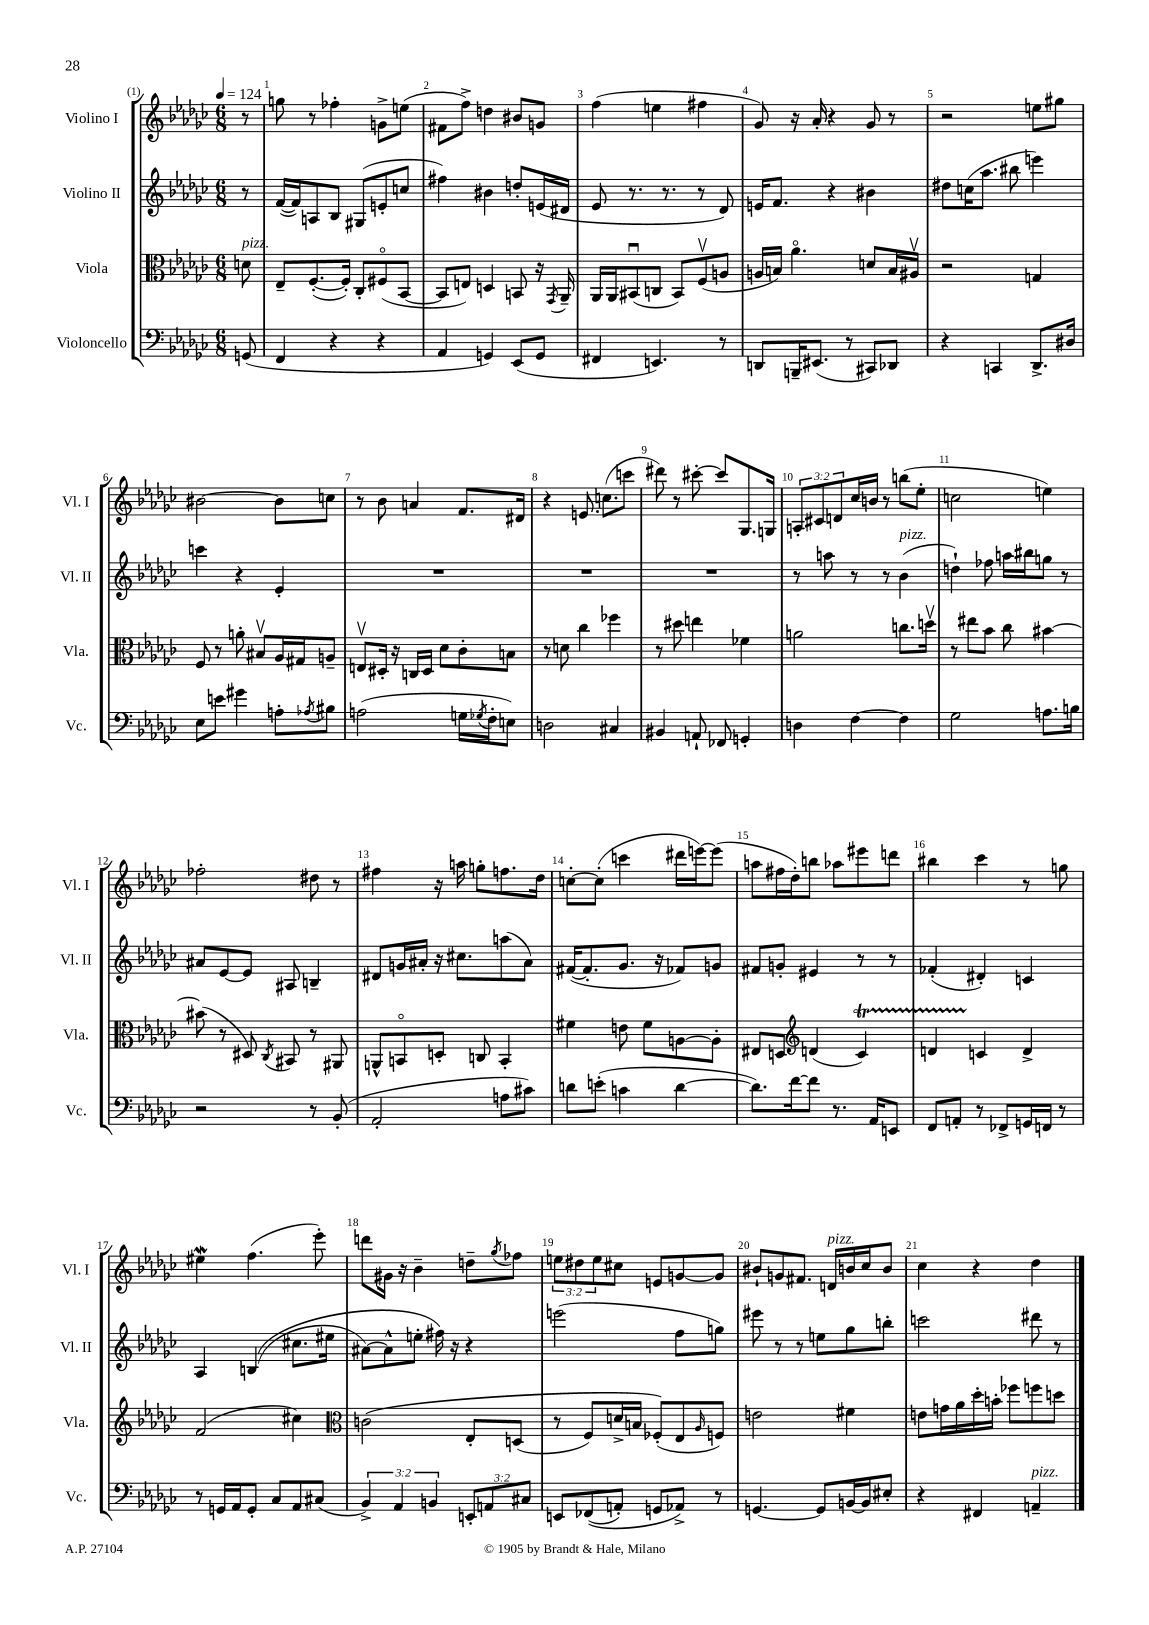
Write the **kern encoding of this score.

**kern	**kern	**kern	**kern
*staff4	*staff3	*staff2	*staff1
*clefF4	*clefC3	*clefG2	*clefG2
*k[b-e-a-d-g-c-]	*k[b-e-a-d-g-c-]	*k[b-e-a-d-g-c-]	*k[b-e-a-d-g-c-]
*M6/8	*M6/8	*M6/8	*M6/8
*MM124	*MM124	*MM124	*MM124
(8GG/	8d\	8r	8r
=	=	=	=
4FF/	8E-~/L	([16f/LL	8gg\
.	.	16f/]J)	.
.	([8.F'/	8A/	8r
4r	.	8B-/J	4ff-'\
.	16F'/]Jk)	.	.
.	8C-'/L	(8G#/L	.
4r	(8F#o/	8e'/	8g^\L
.	[8BB-/J	8cc/J	(8ee\J
=	=	=	=
4AA-/	8BB-/]L	4ff#\)	8f#\L
.	8E/J)	.	8ff^\J)
4GG/)	4D/	4b#\	4dd\
(8EE-/L	8BB/	8dd'/L	8b#/L
8GG/J	16r	(16e/L	8g/J
.	8qGG-/	.	.
.	16AA-~/	16d#/JJ	.
=	=	=	=
4FF#/	16AA-/LL	8e-/	(4ff\
.	16AA-/J	.	.
.	(8BB#u/	8.r	.
4.EE/)	8C/J	.	4ee\
.	.	8.r	.
.	8BB#/L)	.	.
.	(8Fv/	8r	4ff#\
8r	8A/J	8d-/)	.
=	=	=	=
8DD/L	16A/LL	16e/LK	8g-/)
.	16B/JJ)	8.f/J	.
16BBB~/K	4.a-o\	.	16r
(8.EE#/J	.	.	16a-'/
.	.	4r	4r
8r	.	.	.
8CC#/L)	8d/L	4b#\	8g-/
8DD-/J	16B/L	.	8r
.	16A#v/JJ	.	.
=	=	=	=
4r	2r	8dd#\L	2r
.	.	(16cc\K	.
.	.	8.aa-\J	.
4CC/	.	.	.
.	.	8bb#\	.
8.DD-^/L	4G/	4eee\)	8ee\L
.	.	.	8gg#\J
16D#/Jk	.	.	.
=	=	=	=
8E-\L	8F/	4ccc\	[2b#\
8e\J	8r	.	.
4g#\	8a'\	4r	.
.	8B#v/L	.	.
8A'\L	16A-/L	4e-'/	8b#\]L
.	16G#/J	.	.
8qA-/	.	.	.
8B#\J	8A~/J	.	8cc\J
=	=	=	=
(2A\	8Ev/L	2.r	8r
.	16D#'/Jk	.	8b-\
.	16r	.	.
.	16C/LL	.	4a/
.	16D#/JJ	.	.
.	8d-\L	.	.
16G\LL	8c-'\	.	8.f/L
8qG-/	.	.	.
16F'\J	.	.	.
8E\J)	8B\J	.	.
.	.	.	16d#/Jk
=	=	=	=
2D\	8r	2.r	4r
.	8d\	.	.
.	4cc-\	.	8.e/
.	.	.	(8.cc\L
4C#/	4ff-\	.	.
.	.	.	8ccc\J
=	=	=	=
4BB#/	8r	2.r	8ddd#\)
.	8dd#\	.	8r
8AA`/	4ee\	.	[8ccc#'\
8FF-/	.	.	8ccc#/]L
4GG'/	4f-\	.	8.G-/
.	.	.	16G/Jk
=	=	=	=
4D\	2a\	8r	12A'/L
.	.	.	12c#/
.	.	8aa\	.
.	.	.	12d/
[4F\	.	8r	16cc-/L
.	.	.	16b/JJ
.	.	8r	8r
4F\]	8.cc\L	(4b-\	(8bb\L
.	.	.	8ee-'\J
.	16ddv\Jk	.	.
=	=	=	=
2G-\	8r	4dd`\)	2cc\
.	8ee#\L	.	.
.	8b-\J	8ff-\	.
.	8cc-\	16aa\LL	.
.	.	16bb#\J	.
8.A\L	[4b#\	8gg\J	4ee\)
.	.	8r	.
16B\Jk	.	.	.
=	=	=	=
2r	(8b#\]	8a#/L	2ff-'\
.	8r	[8e-/	.
.	8D#/)	8e-/]J	.
.	8qC-/	.	.
.	8BB#/	8A#/	.
8r	8r	4B~/	8dd#\
(8BB-'/	8AA#/	.	8r
=	=	=	=
2AA-'/	8AA^^/L	8d#/L	4ff#\
.	8BBo/	16g/L	.
.	.	16a#'/JJ	.
.	8D'/J	16r	16r
.	.	8.cc#\L	16aa\
.	8C/	.	8gg'\L
8A\L	4BB'/	(8aa\	8.ff\
8c#\J)	.	8a#\J)	.
.	.	.	16dd-\Jk
=	=	=	=
8d\L	4f#\	([16f#/LK	[8cc'\L
.	.	8.f#'/]	.
(8e'\J	.	.	(8cc'\]J
4c\	8e\	8.g-/J	4ccc\
.	8f#\L	.	.
.	.	16r	.
[4d\	[8A\	8f-/L)	16ddd#\LL
.	.	.	[16eee\J)
.	8A'\]J	8g/J	(8eee\]J
=	=	=	=
8.d\]L)	8E#/L	8f#/L	8aa\L
.	8D/J	8g'/J	16ff#\L
[16f\k	.	.	16dd-'\J)
*	*clefG2	*	*
8f\]J	(4d/	4e#/	8bb\J
8.r	.	.	8aa-\L
.	4c-/)	8r	8eee#\
16AA-/LK	.	.	.
8EE/J	.	8r	8ddd\J
=	=	=	=
8FF/L	4d/	(4f-'/	4bb#\
8AA'/J	.	.	.
8r	4c/	4d#'/)	4ccc-\
8FF-^/L	.	.	.
16GG/L	4d^/	4c/	8r
16FF/JJ	.	.	.
8r	.	.	8gg\
=	=	=	=
8r	(2f/	4A-/	4ee#\
16GG/LL	.	.	.
16AA-/J	.	.	.
8GG'/J	.	&((4B/	(4.ff\
8C-/L	.	.	.
8AA-/	4cc#\)	8.cc#\L	.
(8C#/J	.	.	8eee-'\)
.	.	16ee#\Jk	.
=	=	=	=
*	*clefC3	*	*
6BB-^/)	&(2c\	[8a#\L)	8ddd\L
.	.	8a#^^\]	16g#\Jk
6AA-/	.	.	.
.	.	.	16r
.	.	8ee'\J	4b-~\
6BB/	.	.	.
.	.	16ff#\&)	.
.	.	16r	.
12EE'/L	8E-'/L	4r	8dd~\L
12AA/	.	.	.
.	.	.	8qgg-/
.	(8D/J	.	8ff-\J
12C#/J	.	.	.
=	=	=	=
8EE/L	8r	(2eee\	12ee\L
.	.	.	12dd#\
&((8FF-/	8F/L)	.	.
.	.	.	12ee\
8AA'/J)	16d^/L	.	8cc#\J
.	16B/JJ	.	.
8GG/L	(8F-'/L&)	.	8e/L
8AA-^/J&)	8E-/	8ff\L	[8g/
.	16qqA-/	.	.
8r	8F/J)	8gg\J)	8g/]J
=	=	=	=
[4.GG/	2e\	8eee#\	8b#`/L
.	.	8r	8g/
.	.	8r	8.f#/J
8GG/]L	.	8ee\L	.
.	.	.	16d/LL
[16BB/L	4f#\	8gg-\	16b/
16BB/]J	.	.	16cc-/J
8E#'/J	.	8bb'\J	8b/J
=	=	=	=
4r	8e\L	2ccc\	4cc-\
.	16g\L	.	.
.	16a-\	.	.
4FF#/	16dd-'\	.	4r
.	16b'\JJ	.	.
.	8ff-\L	.	.
4AA~/	8ff\	8ddd#\	4dd-\
.	8dd\J	8r	.
==	==	==	==
*-	*-	*-	*-
